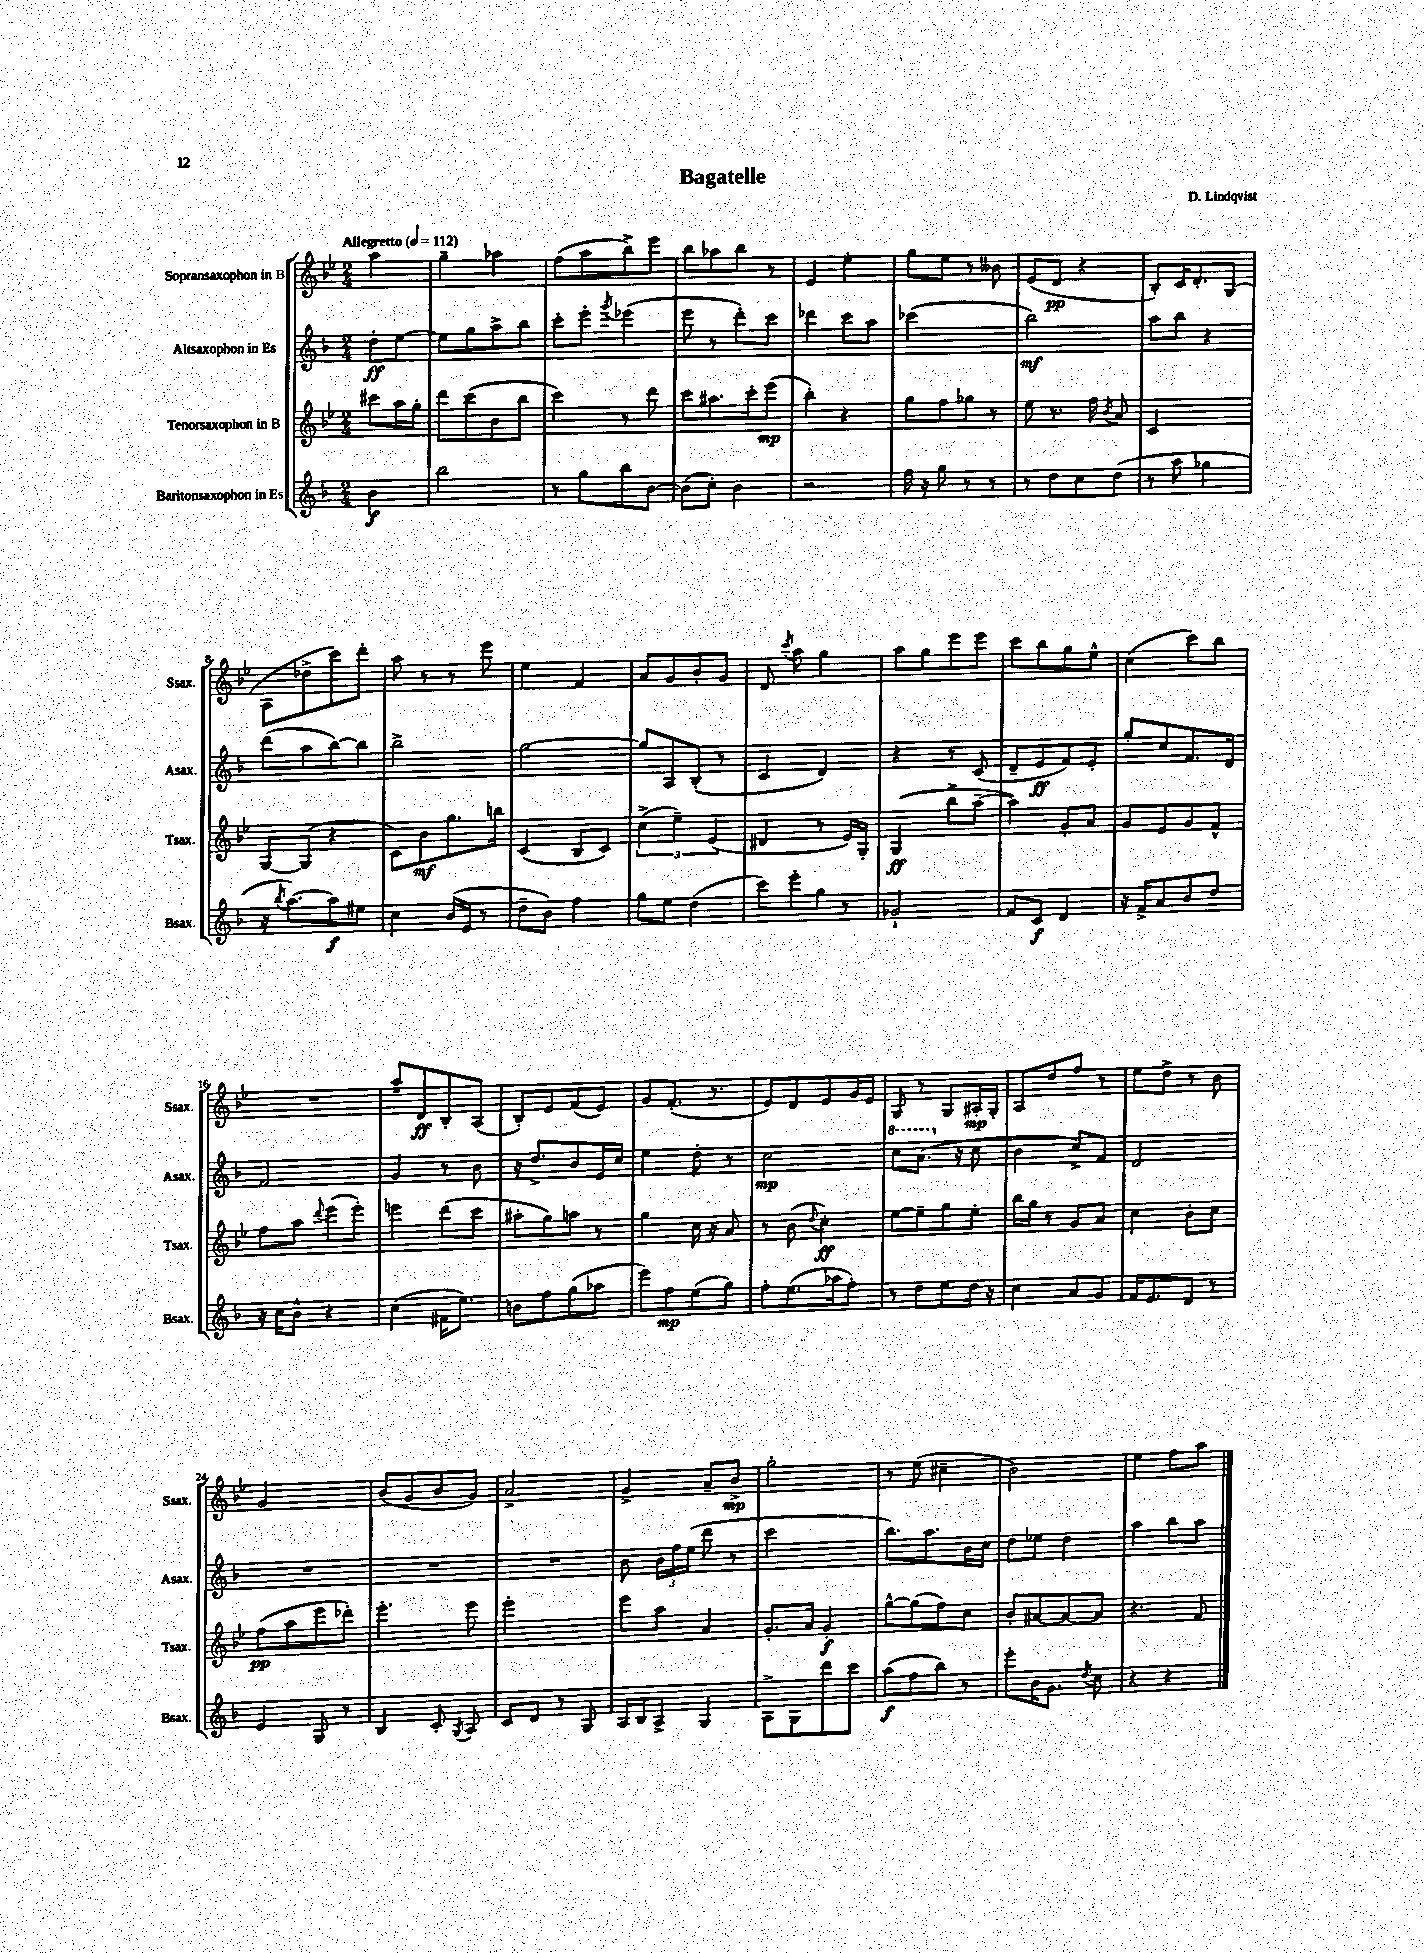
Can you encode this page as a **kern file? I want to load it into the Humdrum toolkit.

**kern	**kern	**kern	**kern
*staff4	*staff3	*staff2	*staff1
*clefG2	*clefG2	*clefG2	*clefG2
*k[b-]	*k[b-e-]	*k[b-]	*k[b-e-]
*M2/4	*M2/4	*M2/4	*M2/4
*MM112	*MM112	*MM112	*MM112
4b-	8ccc#	8dd'	4aa
.	16aa	[8ee	.
.	16gg'	.	.
=	=	=	=
2bb-	8ddd	8ee]	4gg~
.	(8ccc	8gg	.
.	8b-	8aa^	4aa-
.	8bb-	8bb-	.
=	=	=	=
8r	4ccc)	8ccc'	(8ff
8gg	.	8eee'	8aa
.	.	8qggg	.
8bb-	8r	(4eee-	8bb-^)
[8b-	8ddd	.	8eee-
=	=	=	=
(8b-]	8ccc	8eee	8bb-
8cc')	8.aa#	8r	8aa-
4b-	.	8ddd')	8bb-
.	16ccc'	.	.
.	(8eee-	8ccc	8r
=	=	=	=
2r	4bb-')	4ddd-	4e-
.	4r	8ccc	4ee-'
.	.	8aa	.
=	=	=	=
16ff	8gg	(2ccc-	8gg
16r	.	.	.
8gg	8ff	.	8ee-
8r	8gg-	.	8r
8r	8r	.	8b--
=	=	=	=
8r	8ee-	2bb-)	(8e-
8dd	8.r	.	8d
8cc	.	.	4r
.	16ff	.	.
.	8qb-	.	.
(8dd	8a	.	.
=	=	=	=
8r	2c	8aa	8B-')
8aa	.	8bb-	16c
.	.	.	8.d'
4gg-	.	4r	.
.	.	.	(8G
=	=	=	=
16r	[8G	(8ddd	8A
8qbb-	.	.	.
[8.aa)	.	.	.
.	(8G]	8aa	8dd-^
8aa]	4r	[8bb-)	8ccc)
8ee#	.	8bb-]	8ddd'
=	=	=	=
4cc	8c)	2bb-^	8aa
.	8b-	.	8r
(16b-	8.gg	.	8r
16e	.	.	.
8r	.	.	8eee-
.	16bb	.	.
=	=	=	=
8dd~	(4c	[2gg	4ee-
8b-)	.	.	.
4ff	8B-	.	4f
.	8c)	.	.
=	=	=	=
8gg	(6cc^	8gg]	8a
8ee	.	8A	8g
.	6ee-~)	.	.
(4dd	.	(8B-'	8b-'
.	(6e-	.	.
.	.	8r	8g
=	=	=	=
8ccc)	4d#	4c	8d
.	.	.	8qccc
8eee'	.	.	8aa
8gg	8r	4d)	4gg
8r	16e-)	.	.
.	16G'	.	.
=	=	=	=
2g-`	(4G	4r	8aa
.	.	.	8gg
.	8bb-^	8r	8eee-
.	[8aa~	(8c	8eee-
=	=	=	=
8f	4aa])	8d~	8ccc
8c	.	8e	8bb-
4d	8g'	8f)	8gg
.	8a	8e'	8ee-^^
=	=	=	=
16r	8g	8gg'	(4cc
16f^	.	.	.
8a	8e-	8cc	.
8b-	8g	8.f	8ccc)
8dd	8f^^	.	8bb-
.	.	16d	.
=	=	=	=
16r	8ff	2f	2r
16cc	.	.	.
8b-^^	8aa	.	.
.	8qqddd	.	.
4r	(8eee-	.	.
.	8eee-')	.	.
=	=	=	=
(4cc	4eee	4g	8aa~
.	.	.	8d
16f#	(8ddd	8r	8B-'
8.ee)	.	.	.
.	8ccc	8b-	(8A
=	=	=	=
8b	8aa#'	16r	8B-')
.	.	8.dd^	.
8ff	8gg)	.	8e-
(8gg	8aa	8b-	(8f
8aa-	8r	16e	8e-)
.	.	16cc	.
=	=	=	=
8eee)	4gg	4ee	8g
8ff	.	.	(8.f'
(8ee	16cc	8dd'	.
.	16r	.	8.r
8gg)	8a	8r	.
=	=	=	=
8ff'	8r	2cc	8e-)
(8.ee	(8b-	.	8d
.	8qqdd	.	.
.	4cc')	.	8e-
16aa-	.	.	.
8ff')	.	.	16g
.	.	.	16e-
=	=	=	=
8r	[8ee-	8ccc	8G
8dd	8ee-~]	(8.aa	8r
8ee	8gg	.	8G
.	.	16r	.
16dd	8ee-'	8cc	16A#'
16r	.	.	16G'
=	=	=	=
4cc	16bb-	4b-	8A
.	16gg	.	.
.	8r	.	8dd
8a	8g	8cc^)	8ff
8g	8a	8f	8r
=	=	=	=
16f	4cc	2d	8ee-
8.e	.	.	.
.	.	.	8dd^
8d	8b-'	.	8r
8r	8cc	.	8b-
=	=	=	=
4e	(8ff	2r	2g
.	8aa	.	.
8G	8eee-	.	.
8r	8ddd-')	.	.
=	=	=	=
4B-	4.eee-'	2r	(8b-
.	.	.	8g
8c'	.	.	8b-
8qG	.	.	.
8A	8eee-	.	8g)
=	=	=	=
8c	2eee-'	2r	2a^
8d	.	.	.
8r	.	.	.
8G	.	.	.
=	=	=	=
16A	8eee-	8b-	4g^
16B-	.	.	.
8A^	8aa	24b-	.
.	.	24ff	.
.	.	(24ee	.
4G	4a	8ddd	8a~
.	.	8r	8b-^
=	=	=	=
8A^	8.g'	2ccc	2gg'
8G	.	.	.
.	16a	.	.
8ddd	4g'	.	.
8ccc	.	.	.
=	=	=	=
(8aa	[8gg^^	8.bb-)	8r
8ff	(8gg]	.	(8ee-
.	.	8.aa	.
8bb-)	8ff)	.	4cc#~
8r	8cc	16b-	.
.	.	16cc	.
=	=	=	=
8eee'	8b-'	8dd	2b-)
16b-	[8a#	8ee-	.
8.g	.	.	.
.	8a#_	4dd	.
8qdd	.	.	.
8cc	8a#]	.	.
=	=	=	=
4r	4.r	4aa	4ee-
4r	.	8bb-	8ff
.	8f	8aa	8aa
==	==	==	==
*-	*-	*-	*-
